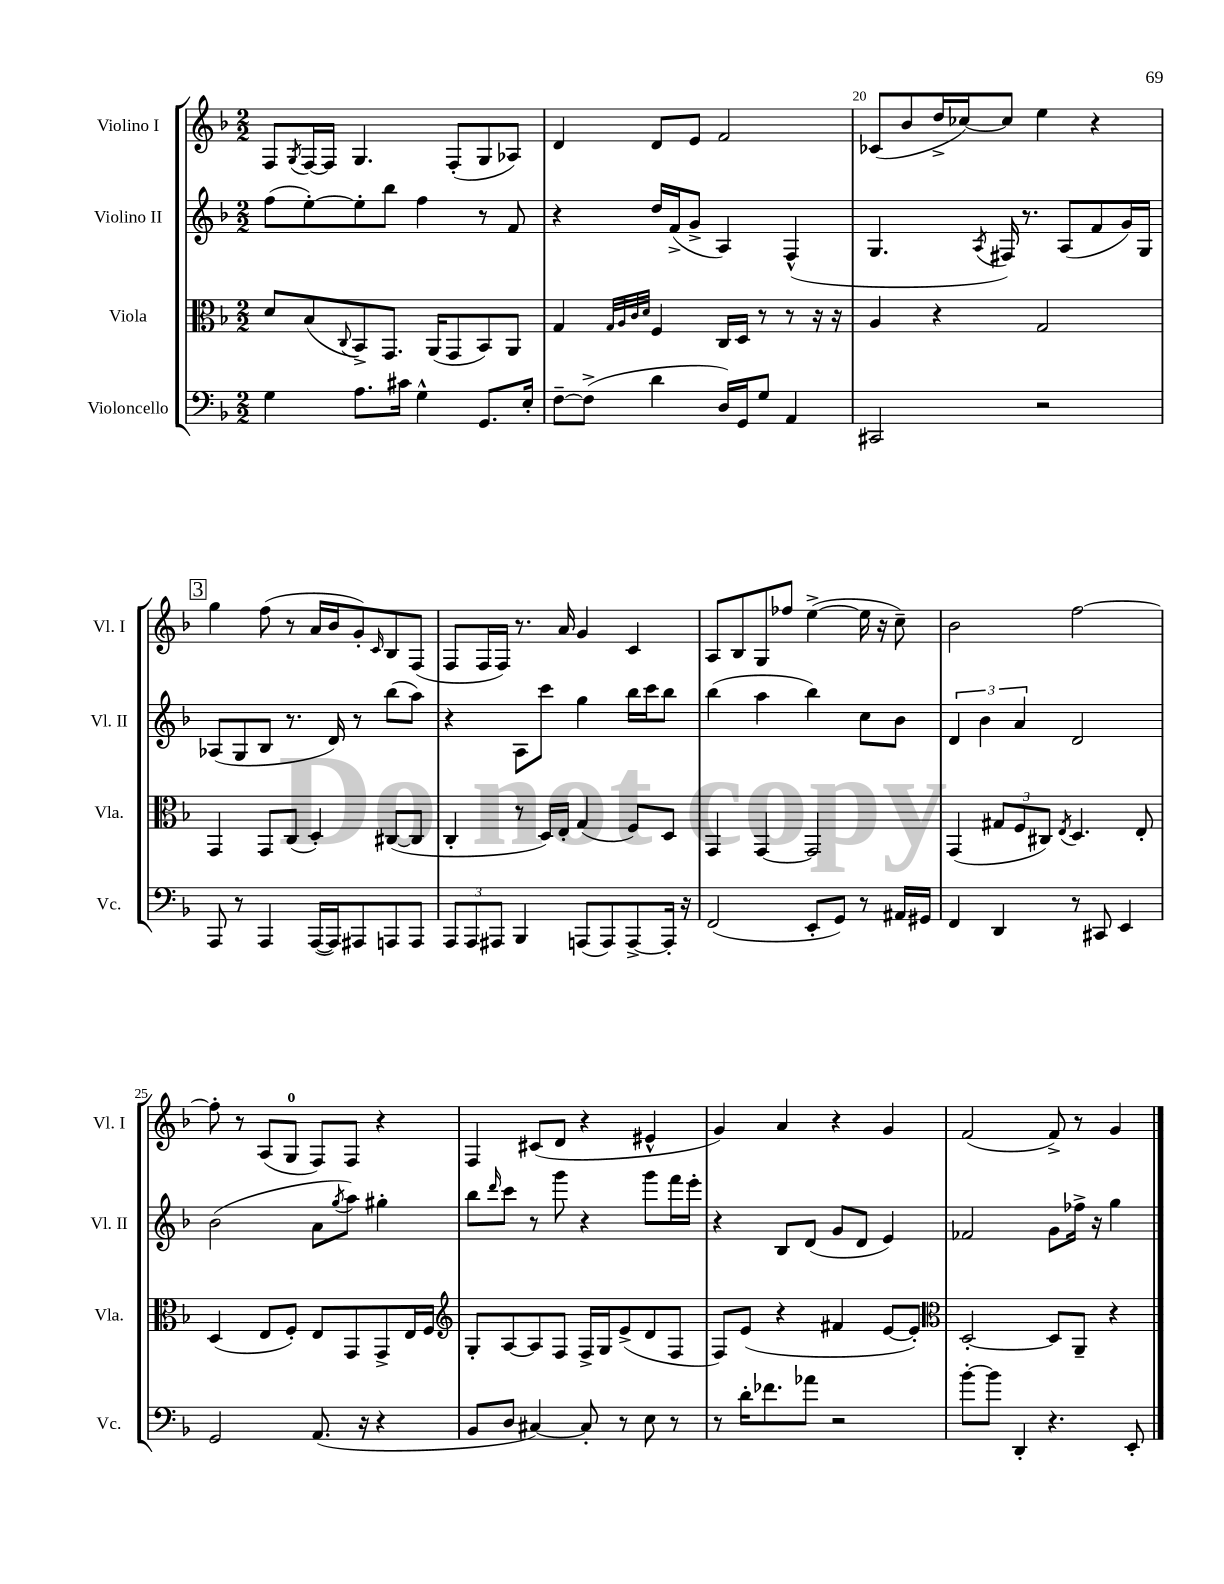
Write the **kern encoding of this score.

**kern	**kern	**kern	**kern
*staff4	*staff3	*staff2	*staff1
*clefF4	*clefC3	*clefG2	*clefG2
*k[b-]	*k[b-]	*k[b-]	*k[b-]
*M2/2	*M2/2	*M2/2	*M2/2
4G\	8d/L	(8ff\L	8F/L
.	.	.	8qG/
.	(8B-/	[8ee'\)	[16F/L
.	.	.	16F/]JJ
.	8qqC/	.	.
8.A\L	8BB-^/)	8ee'\]	4.G/
.	8.GG/J	8bb-\J	.
16c#\Jk	.	.	.
4G^^\	.	4ff\	.
.	(16AA/LK	.	.
.	8GG/	.	(8F'/L
8.GG/L	8BB-/)	8r	8G/
.	8AA/J	8f/	8A-/J)
16E'/Jk	.	.	.
=	=	=	=
[8F~\L	4G/	4r	4d/
(8F^\]J	.	.	.
.	32qqG/LLL	.	.
.	32qqA/	.	.
.	32qqc/	.	.
.	32qqd/JJJ	.	.
4d\	4F/	16dd/LL	8d/L
.	.	(16f^/J	.
.	.	8g^/J	8e/J
16D/LL)	16C/LL	4A/)	2f/
16GG/J	16D/JJ	.	.
8G/J	8r	.	.
4AA/	8r	(4F^^/	.
.	16r	.	.
.	16r	.	.
=	=	=	=
2CC#/	4A/	4.G/	(8c-/L
.	.	.	8b-/
.	4r	.	16dd^/L
.	.	.	[16cc-/J)
.	.	8qA/	.
.	.	16F#/)	8cc-/]J
.	.	8.r	.
2r	2G/	.	4ee\
.	.	(8A/L	.
.	.	8f/	4r
.	.	16g/L)	.
.	.	16G/JJ	.
=	=	=	=
8AAA/	4GG/	(8A-/L	4gg\
8r	.	8G/	.
4AAA/	8GG/L	8B-/J	(8ff\
.	(8C/J	8.r	8r
([16AAA/LL	4D'/)	.	16a/LL
16AAA/]J)	.	16d/)	16b-/J
8AAA#/	.	8r	8g'/)
.	.	.	16qqc/
8AAA/	([8C#/L	(8bb-\L	8B-/
8AAA/J	8C#/]J	8aa\J)	(8F/J
=	=	=	=
12AAA/L	4C'/	4r	8F/L
12AAA/	.	.	.
.	.	.	16F/L
12AAA#/J	.	.	.
.	.	.	16F/JJ)
4BBB-/	8r	8A\L	8.r
.	16D/LL)	8ccc\J	.
.	16E'/JJ	.	16a/
(8AAA/L	(4G/	4gg\	4g/
8AAA/)	.	.	.
[8AAA^/	8F/L)	16bb-\LL	4c/
.	.	16ccc\J	.
16AAA'/]Jk	8D/J	8bb-\J	.
16r	.	.	.
=	=	=	=
(2FF/	4GG/	(4bb-\	8A/L
.	.	.	8B-/
.	[4GG/	4aa\	8G/
.	.	.	8ff-/J
8EE'/L	2GG/]	4bb-\)	([4ee^\
8GG/J)	.	.	.
8r	.	8cc\L	16ee\]
.	.	.	16r
16AA#/LL	.	8b-\J	8cc~\)
16GG#/JJ	.	.	.
=	=	=	=
4FF/	(4GG/	6d/	2b-\
.	.	6b-\	.
4DD/	12G#/L	.	.
.	12F/	6a/	.
.	12C#/J)	.	.
.	8qE/	.	.
8r	4.D/	2d/	[2ff\
8CC#/	.	.	.
4EE/	.	.	.
.	8E'/	.	.
=	=	=	=
2GG/	(4D/	(2b-\	8ff'\]
.	.	.	8r
.	8E/L	.	(8A/L
.	8F'/J)	.	8G/J
(8.AA/	8E/L	8a\L	8F/L)
.	.	8qgg/	.
.	8GG/	8aa\J)	8F/J
16r	.	.	.
4r	8GG^/	4gg#'\	4r
.	16E/L	.	.
.	16F/JJ	.	.
=	=	=	=
*	*clefG2	*	*
8BB-/L	8G'/L	8bb-\L	4F/
.	.	16qqddd/	.
8D/J	[8A/	8ccc\J	.
[4C#/)	8A/]	8r	(8c#/L
.	8F/J	8ggg\	8d/J
8C#'/]	16F^/LL	4r	4r
.	16G/J	.	.
8r	(8e^/	.	.
8E\	8d/	8ggg\L	4e#^^/
8r	8F/J	16fff\L	.
.	.	16eee'\JJ	.
=	=	=	=
8r	8F/L)	4r	4g/)
16d'\LK	(8e/J	.	.
8.f-\	.	.	.
.	4r	8B-/L	4a/
8a-\J	.	(8d/J	.
2r	4f#/	8g/L	4r
.	.	8d/J	.
.	[8e/L	4e/)	4g/
.	8e'/]J)	.	.
=	=	=	=
*	*clefC3	*	*
[8b-'\L	[2D'/	2f-/	(2f/
8b-\]J	.	.	.
4DD'/	.	.	.
4.r	8D/]L	8g\L	8f^/)
.	8AA~/J	16ff-^\Jk	8r
.	.	16r	.
.	4r	4gg\	4g/
8EE'/	.	.	.
==	==	==	==
*-	*-	*-	*-
